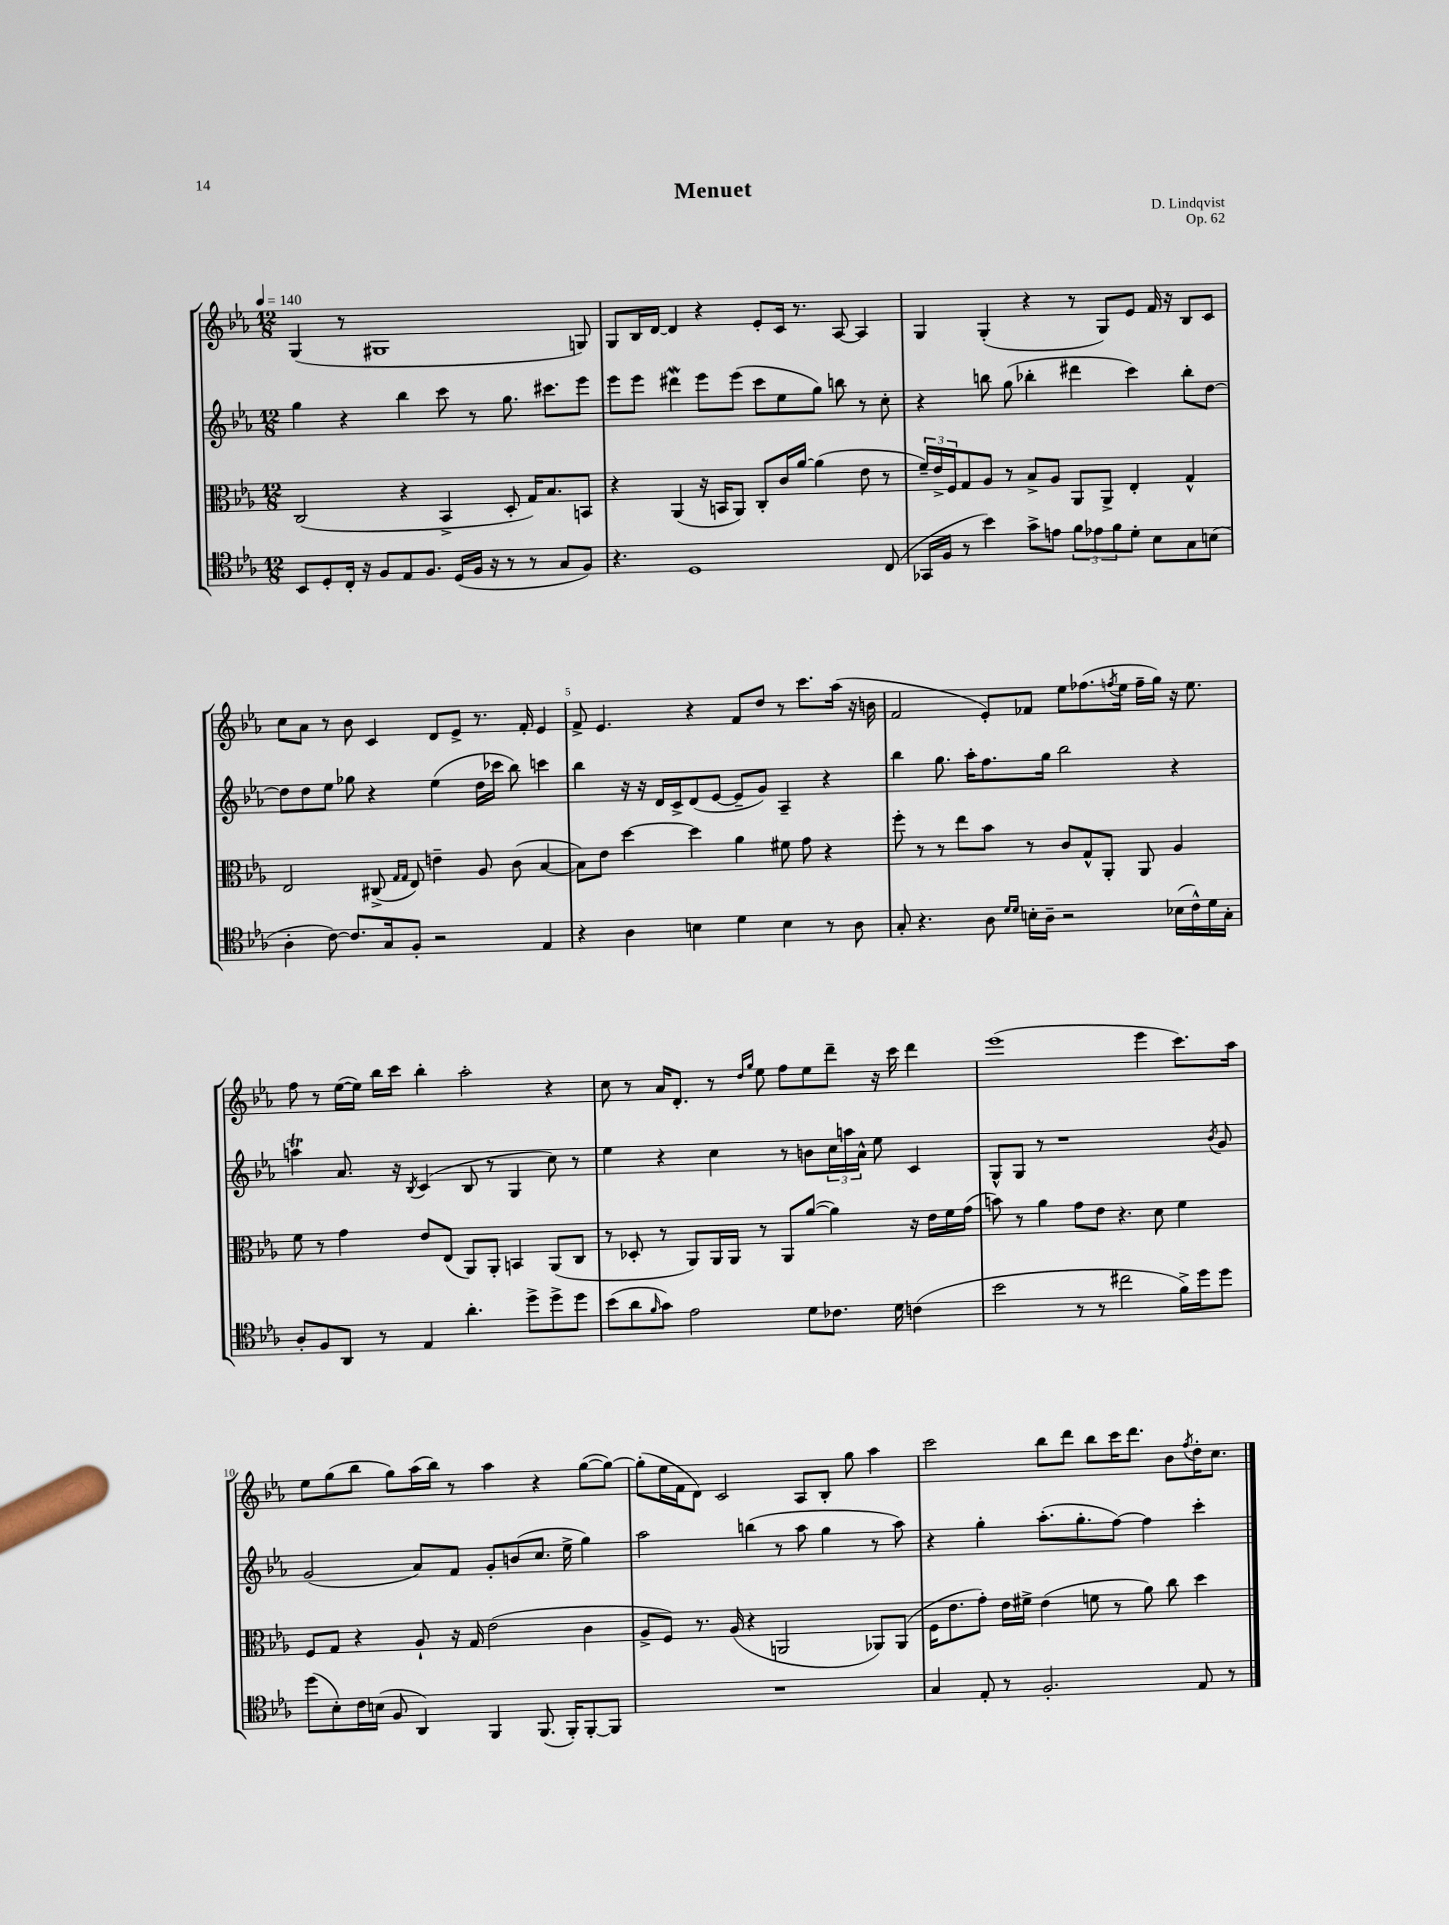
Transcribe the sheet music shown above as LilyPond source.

\header { title = "Menuet" composer = "D. Lindqvist" opus = "Op. 62" }
<<
\new StaffGroup <<
\new Staff = "s0" {
    \clef treble \key ees \major \numericTimeSignature \time 12/8 \tempo 4 = 140
    g4( r8 gis1 g8) |
    g8 bes16 d'16~ d'4 r4 ees'8-. c'16 r8. aes8~ aes4 |
    g4 g4-.( r4 r8 g8) ees'8 f'16 r16 bes8 c'8 |
    c''8 aes'8 r8 bes'8 c'4 d'8 ees'8-> r8. f'16-. ees'4 |
    f'8-> ees'4. r4 f'8 d''8 r8 c'''8. aes''16( r16 b'16 |
    f'2 ees'8-.) fes'8 ees''8 fes''8.( \acciaccatura { f''8 } ees''16 f''16-- g''16) r16 ees''8. |
    f''8 r8 ees''16~( ees''16) bes''16 c'''16 bes''4-. aes''2-. r4 |
    c''8 r8 aes'16 d'8.-. r8 \grace { d''16 g''16 } ees''8 f''8 ees''8 d'''8-- r16 c'''16 d'''4 |
    ees'''1( ees'''4 c'''8.) aes''16 |
    ees''8 g''8( bes''8 g''8) aes''16( bes''16) r8 aes''4 r4 g''8~( g''8~) |
    g''8-.( ees''16 f'16 d'8) c'2 aes8 bes8-. g''8 aes''4 |
    c'''2 bes''8 d'''8 bes''8 c'''16 d'''8. bes'8 \acciaccatura { f''8 } d''16-. c''8. \bar "|." |
}
\new Staff = "s1" {
    \clef treble \key ees \major \numericTimeSignature \time 12/8
    g''4 r4 bes''4 c'''8 r8 g''8. cis'''8. ees'''8 |
    ees'''8 ees'''8 dis'''4\mordent ees'''8 ees'''8( c'''8 ees''8 g''8) b''8 r8 c''8-. |
    r4 b''8 g''8( bes''4-. dis'''4 c'''4) bes''8-. d''8~ |
    d''8 d''8 ees''8 ges''8 r4 ees''4( d''16 ces'''16 bes''8) c'''4 |
    bes''4 r16 r16 d'16 c'16-> d'8( ees'8~ ees'8-- g'8) aes4-- r4 |
    bes''4 g''8. aes''16-. f''8. g''16 bes''2 r4 |
    a''4\trill aes'8. r16 \acciaccatura { bes8 } c'4( bes8 r8 g4 c''8) r8 |
    ees''4 r4 c''4 r8 b'8 \tuplet 3/2 { c''16 a''16 aes'16-^ } ees''8 c'4 |
    g8-^ g8 r8 r1 \acciaccatura { bes'8 } g'8 |
    g'2( aes'8) f'8 g'8-. b'8( c''8. ees''16-> g''4) |
    aes''2 b''4( r8 aes''8 g''4 r8 aes''8) |
    r4 g''4-. aes''8.-.( g''8.-. f''8~) f''4 c'''4-. \bar "|." |
}
\new Staff = "s2" {
    \clef alto \key ees \major \numericTimeSignature \time 12/8
    c2( r4 bes,4-> d8-. g16) bes8. b,8 |
    r4 aes,4( r16 b,16 aes,8) c8-. c'16 aes'16~ aes'4( ees'8 r8 |
    \tuplet 3/2 { f'16--) ees'16-> f16 } g8 aes8 r8 bes8-> aes8 aes,8 aes,8-> ees4-. g4-^ |
    ees2 cis8->( \grace { g16 g16 } ees8) e'4-- aes8 c'8( bes4~ |
    bes8) ees'8 d''4~ d''4 aes'4 fis'8 g'8 r4 |
    f''8-. r8 r8 ees''8 bes'8 r8 c'8 g8-^ aes,8-. aes,8 aes4 |
    f'8 r8 g'4 ees'8 ees8( aes,8) aes,8-. b,4 aes,8( c8 |
    r8 des8-. r8 aes,8) aes,16 aes,16 r8 aes,8 aes'8~( aes'4) r16 ees'16 f'16 g'16( |
    b'8) r8 aes'4 g'8 ees'8 r4. d'8 f'4 |
    f8 g8 r4 aes8-! r16 g16 ees'2( c'4 |
    aes8-> f8) r8. aes16( r4 a,2 aes,8) aes,8( |
    f16 ees'8. g'8-.) ees'16 fis'16-> ees'4( f'8 r8 aes'8) c''8 d''4 \bar "|." |
}
\new Staff = "s3" {
    \clef tenor \key ees \major \numericTimeSignature \time 12/8
    bes,8 d8-. c16-. r16 f8 ees8 f8. d16( f16 r16 r8 r8 g8 f8) |
    r4. d1 c8( |
    ges,16 f16 r8 bes'4) g'8-> e'8 \tuplet 3/2 { f'8 ees'8 f'8 } d'8-. bes8 g8 b8( |
    aes4-. c'8~) c'8. g16 f8-. r2 ees4 |
    r4 aes4 b4 d'4 b4 r8 aes8 |
    g8-. r4. aes8 \grace { d'16 d'16 } b16-. aes16-- r2 bes16( c'16-^) d'16 g16-. |
    aes8-. f8 aes,8 r8 ees4 aes'4.-. d''8-> d''8-> d''8 |
    bes'8( aes'8 \grace { f'16 } g'8) ees'2 d'8 ces'8. d'16 c'4( |
    bes'2 r8 r8 cis''2 f'16->) d''16 d''8 |
    d''8( bes8-.) c'16 b16( f8 aes,4) f,4 f,8.( f,16-.) f,8~-. f,8 |
    R1. |
    g4 ees8-. r8 f2.-. ees8 r8 \bar "|." |
}
>>
>>
\layout { \context { \Score \override BarNumber.break-visibility = ##(#f #t #t) barNumberVisibility = #(every-nth-bar-number-visible 5) } }
